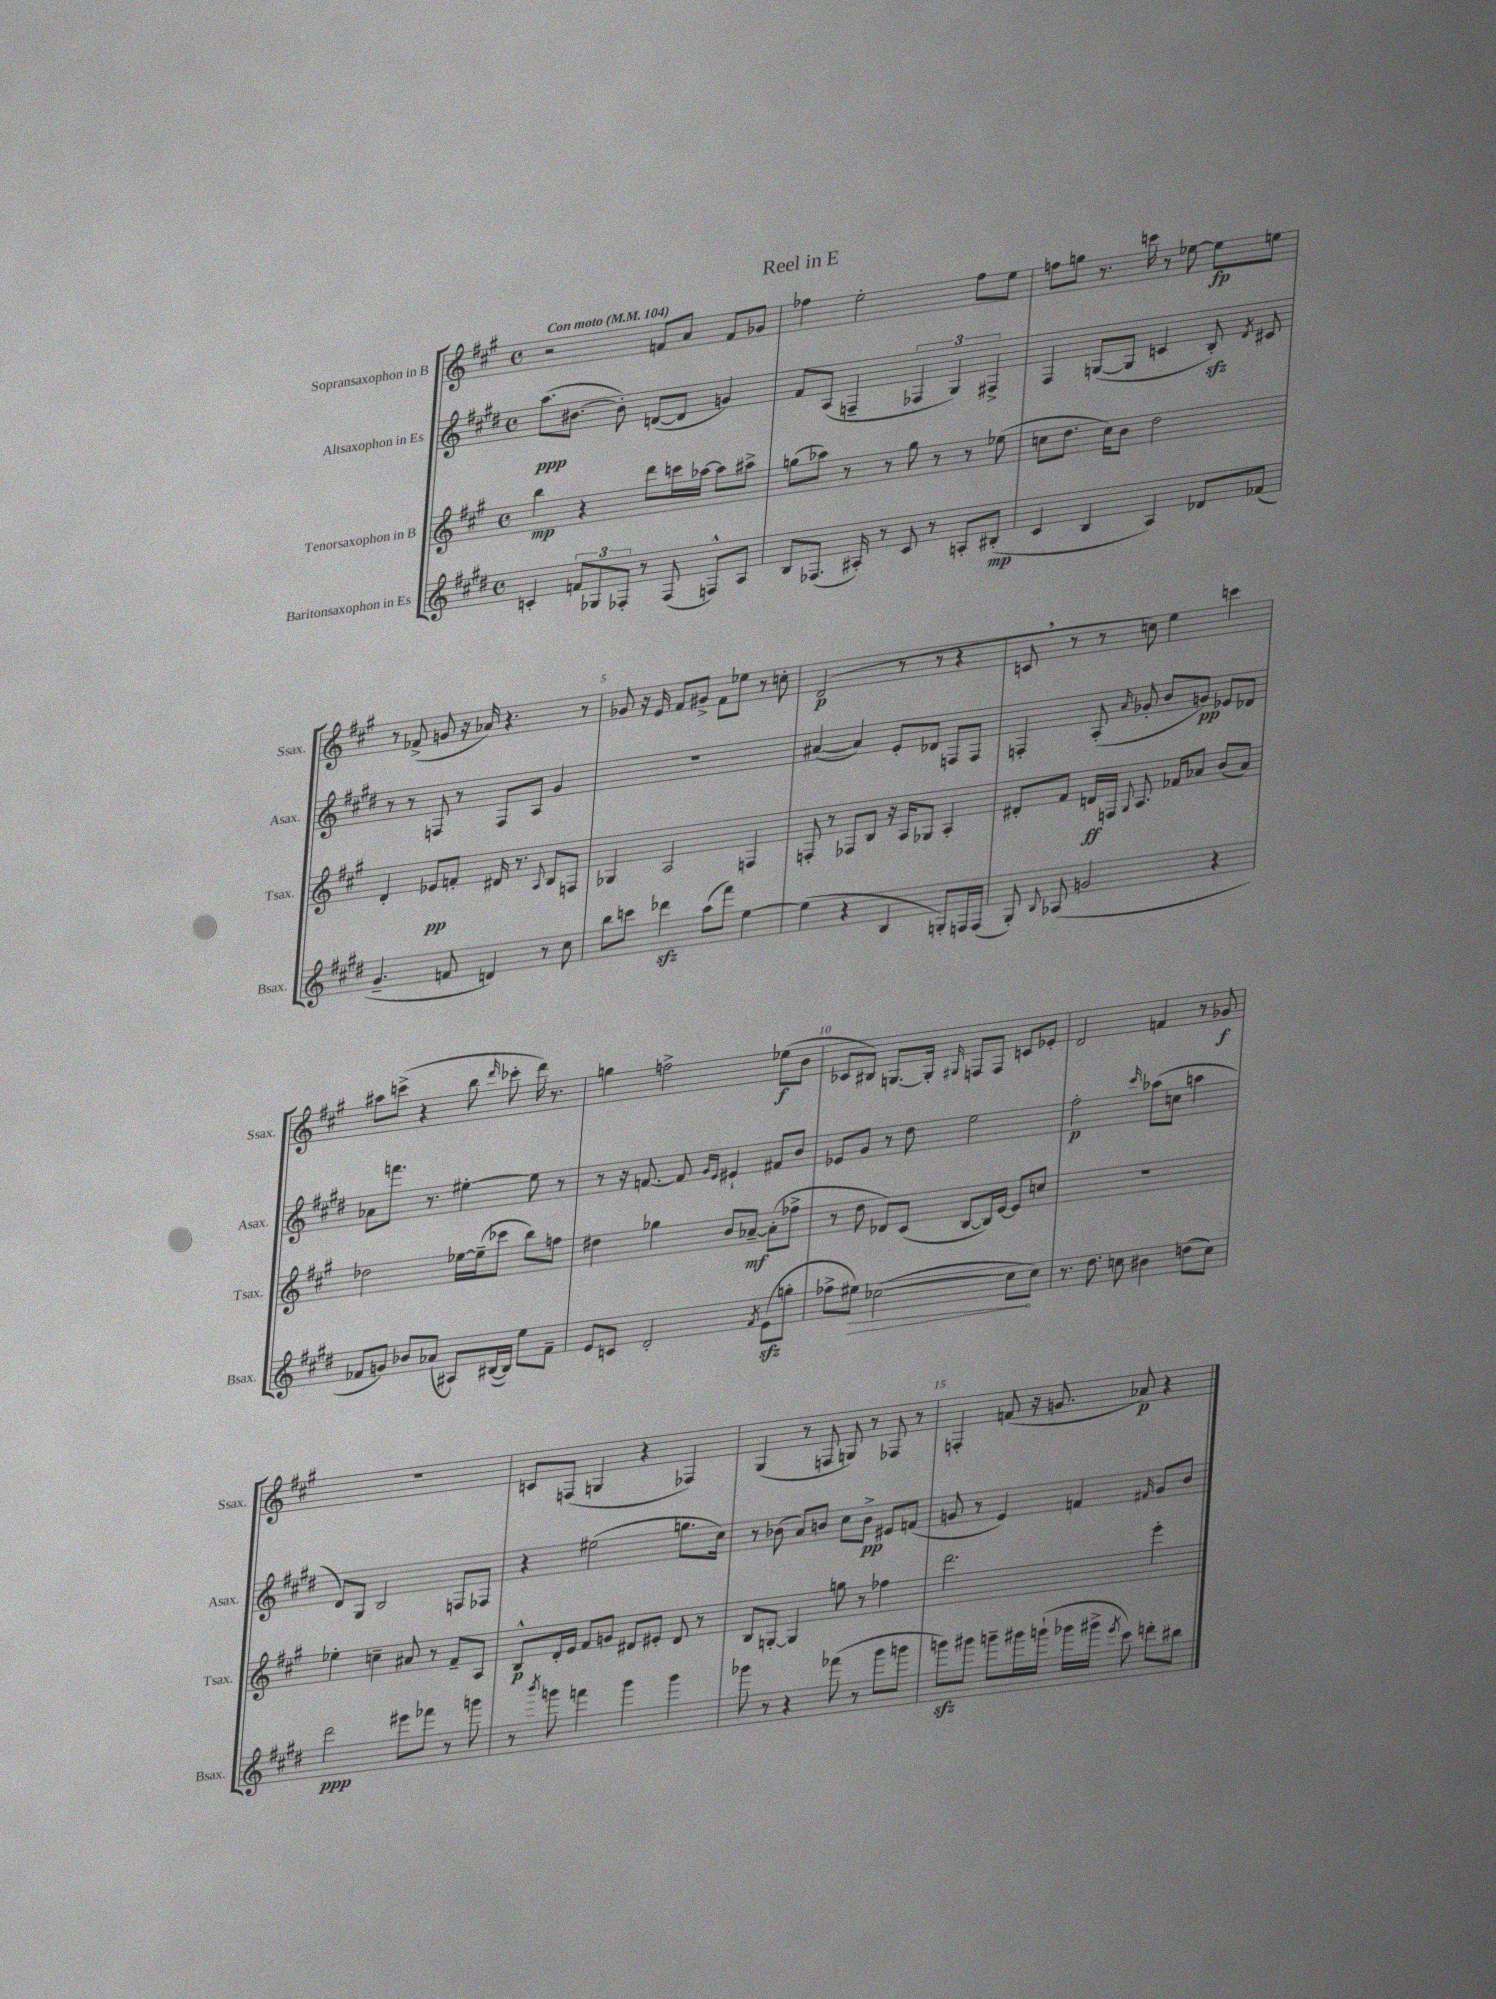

**kern	**kern	**kern	**kern
*staff4	*staff3	*staff2	*staff1
*clefG2	*clefG2	*clefG2	*clefG2
*k[f#c#g#d#]	*k[f#c#g#]	*k[f#c#g#d#]	*k[f#c#g#]
*M4/4	*M4/4	*M4/4	*M4/4
*met(c)	*met(c)	*met(c)	*met(c)
*MM104	*MM104	*MM104	*MM104
4c'	4bb	(8.aa	2r
.	.	[8.b#	.
12f	4r	.	.
12G-	.	.	.
.	.	8b#'])	.
12F-'	.	.	.
8r	8ddd	([8d	8f
(8F-	16ccc	8d]	8a
.	[16aa-	.	.
8F^^)	8aa-]	4g)	8f
8A	8aa#^	.	8g-
=	=	=	=
8B	(8gg	8f#	4ff-
(8.F-	8aa-)	(8A	.
.	8r	4F~	2ee'
16A#')	.	.	.
8r	8r	.	.
8c#	8gg	6F-	.
8r	8r	.	.
.	.	6G#)	.
8A'	8r	.	8ff-
.	.	6F#^	.
(8B#'	(8ee-	.	8ee
=	=	=	=
4c#	8cc	4F#	8ff
.	8.dd	.	8gg
4B	.	([8G	8.r
.	16cc)	.	.
.	8b	8G]	.
.	.	.	16ccc
4A)	2dd	4c	8r
.	.	.	[8ee-
8d-	.	8B')	8ee-]
.	.	8qd#	.
(8f-	.	8c#	8ee
=	=	=	=
4.g#~	4d'	8r	8r
.	.	8r	(8f-^
.	8e-	8F	8g
8f	8f'	8r	16r
.	.	.	16a-)
4d)	16d#	8F	4.r
.	8.r	.	.
.	.	8A	.
.	8qqA	.	.
8r	8B	4g#	.
8cc#	8F	.	8r
=	=	=	=
8bb	4G-	1r	8g-
8ccc	.	.	16r
.	.	.	16e
4ddd-	2A	.	8f#
.	.	.	8g#^
(8aa	.	.	8f#
8fff#)	.	.	8ee-
[4ee	4F	.	8r
.	.	.	8cc'
=	=	=	=
(4ee]	8F'	([4a#	(2d
.	8r	.	.
4r	8F-	4a#])	.
.	8B	.	.
4B	16r	8e'	8r
.	16A	.	.
.	8G-	8d-	8r
8G')	4A'	8F	4r
16F	.	8F	.
(16F	.	.	.
=	=	=	=
8G#')	8d#'	4F'	8c
8qqB	.	.	.
(8A-	8f#	.	8r
2g	16d	(8A'	8r
.	16F	.	.
.	8qqG#	16qqa	.
.	8.A	8g-'	8cc)
.	.	8b	4ee
.	16f-	.	.
.	8a-	8g)	.
4r	(8b	8e-	4ccc
.	8a-)	8d-	.
=	=	=	=
8f-	2dd-	8a-	8aa#
8g)	.	8.fff	(8ccc^
8b-	.	.	4r
.	.	8.r	.
(8a-	.	.	.
8A#)	[16ee-	[4ee#'	8bb
.	(16ee-~]	.	.
.	.	.	16qqddd
([16B#	8ccc-	.	8ccc-'
16B#])	.	.	.
8ee	8bb)	8ee#]	16ddd)
.	.	.	8.r
8f-~	8ff	8r	.
=	=	=	=
8e	4dd#	8r	4gg
8c	.	16r	.
.	.	[8.f	.
2d#'	4gg-	.	2ff^
.	.	8f]	.
.	.	16qqg#	.
.	.	16qqe	.
.	8b	4e#`	.
.	[8a-~	.	.
8qf#	.	.	.
(8e	(8a-']	8f#	(8ee-
8gg'	8ff-^	8b	8b
=	=	=	=
8ff-^	8r	8e-	8c-
8ee#)	8dd	8g#	8B#)
([2cc-	8d-)	8r	[8.G
.	(8c#	8dd#	.
.	.	.	16G']
.	.	.	16qqG#
.	[8B	2ee	8F
.	16B])	.	8F
.	[16e	.	.
8cc-]	8e]	.	8c
8cc-)	8cc	.	8e-'
=	=	=	=
8.r	1r	2ff#'	2d
8.dd#	.	.	.
8cc	.	.	.
.	.	16qqccc#	.
4b#	.	(8aa-	4f
.	.	8cc	.
(8dd	.	4aa	8r
8cc)	.	.	8g-
=	=	=	=
2ddd#	4ee-'	8d#)	1r
.	.	8G#	.
.	4cc~	2B	.
8eee#	8a#	.	.
8fff-	8r	.	.
8r	8f#~	8F	.
8ggg	8A	8F-	.
=	=	=	=
8r	8B^^	4r	8c
8qbbb	.	.	.
8ggg	16d'	.	(8F
.	16e	.	.
4fff	8f#	(2ee#	4G
.	8g	.	.
4ggg	8d#	.	4r
.	8e#'	.	.
4ggg	8d#	8.gg	4F-)
.	8r	.	.
.	.	16cc#)	.
=	=	=	=
8ggg-	8B	8r	(4G#
8r	[8G'	(8b-	.
4r	4G]	8a)	8r
.	.	8b	8F
(8fff-	8gg	8cc#	8G)
8r	8r	8b^	8r
8ggg-	4ff-	8e#	8F-
8ggg	.	(8f	8r
=	=	=	=
8ggg)	2.ddd	8g	4F'
8ggg#	.	8r	.
8ggg~	.	4e)	(8f
16ggg#	.	.	16r
(16ggg`	.	.	8.g
16ggg-	.	4f	.
16ggg#^	.	.	.
8qeee	.	.	.
8ccc#)	.	.	8a-)
.	.	16qqf#	.
8ddd'	4eee'	8g	4r
8bb#	.	8b	.
==	==	==	==
*-	*-	*-	*-
